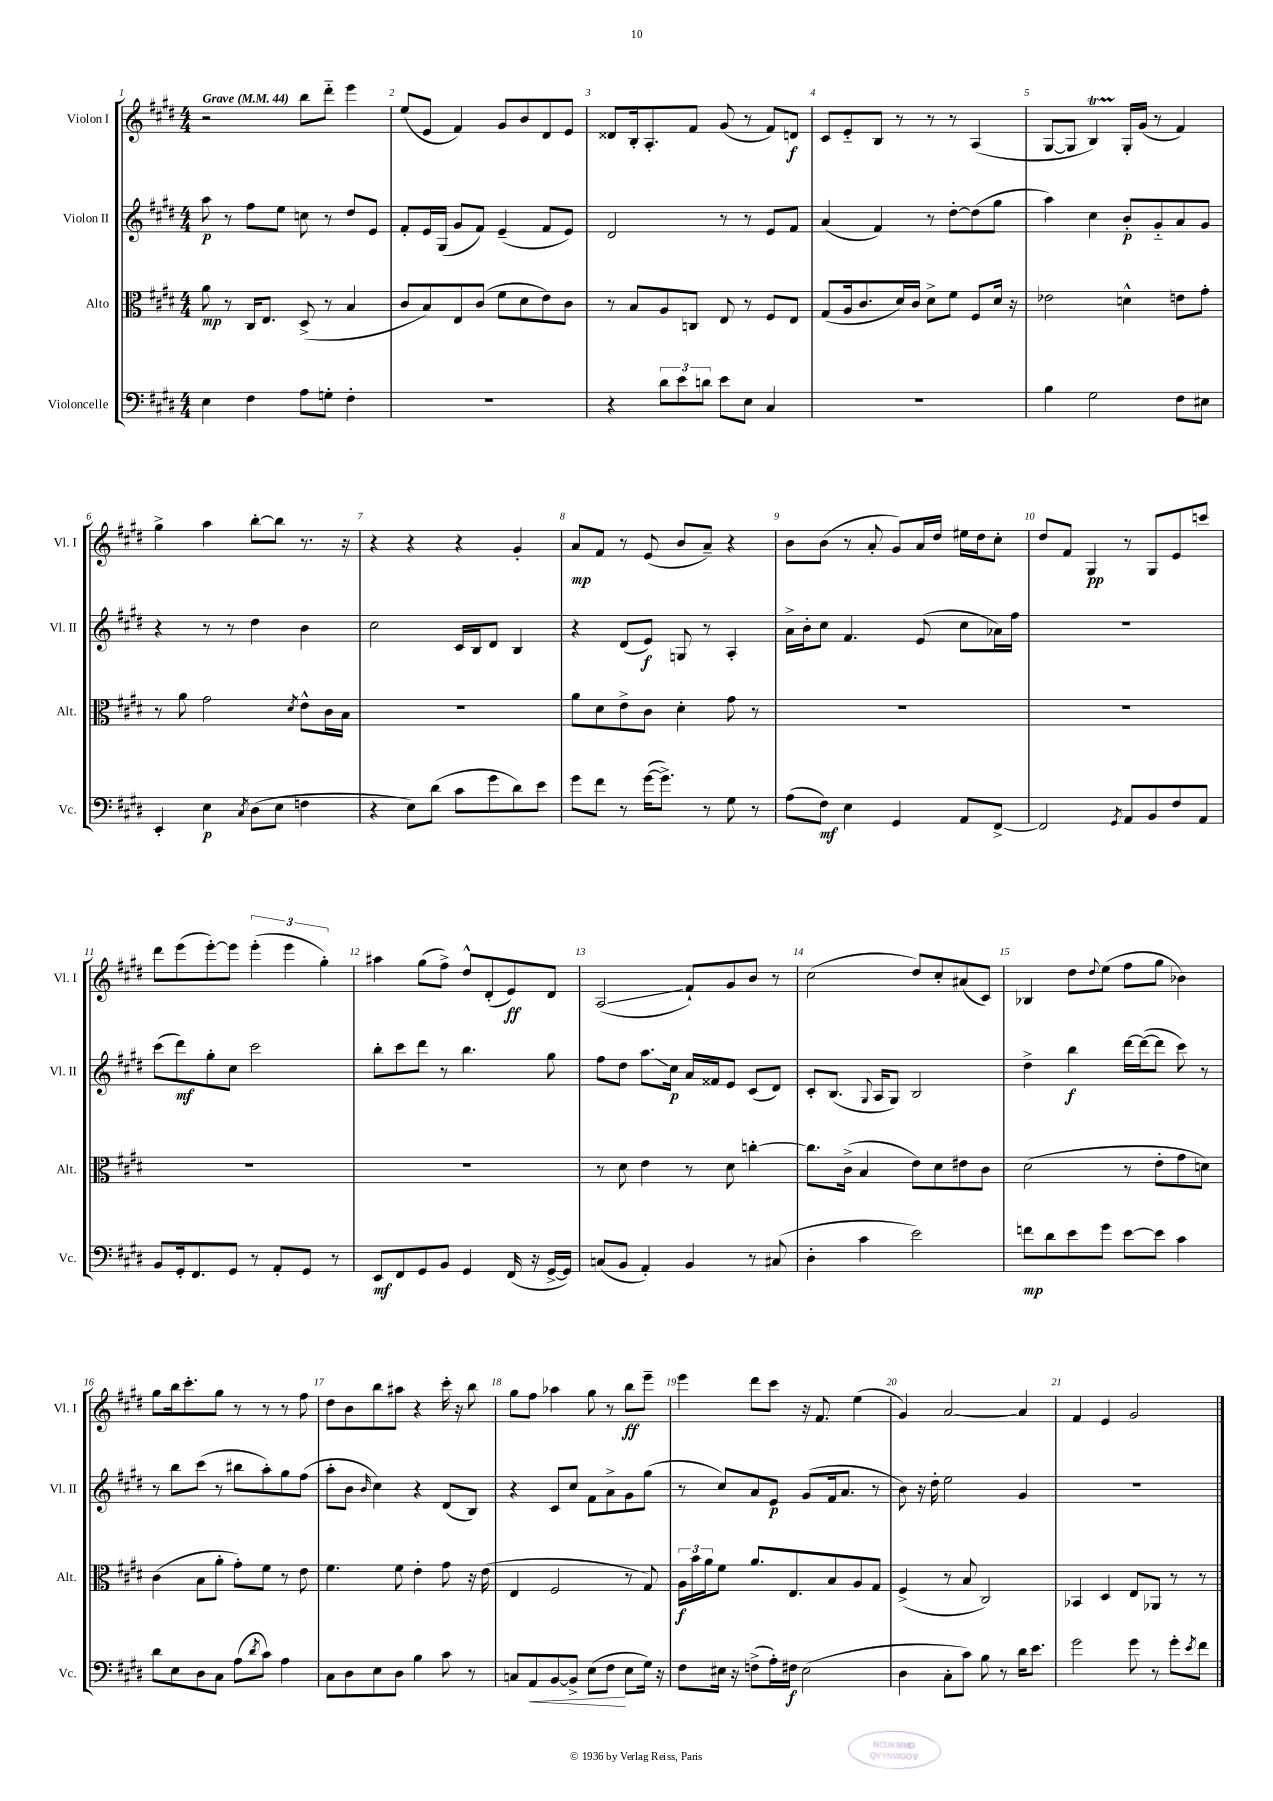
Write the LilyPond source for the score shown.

<<
\new StaffGroup <<
\new Staff = "s0" \with { instrumentName = "Violon I" shortInstrumentName = "Vl. I" } {
    \clef treble \key e \major \numericTimeSignature \time 4/4 \tempo "Grave" 4 = 44
    r2 b''8 dis'''8-_ e'''4 |
    e''8( e'8 fis'4) gis'8 b'8 dis'8 e'8 |
    disis'8 b16-. a8.-. fis'8 gis'8( r8 fis'8) d'8\f |
    cis'8 e'8-_ b8 r8 r8 r8 a4( |
    gis8~ gis8 b4\startTrillSpan) gis16-.\stopTrillSpan gis'16( r8 fis'4) |
    gis''4-> a''4 b''8~-. b''8 r8. r16 |
    r4 r4 r4 gis'4-. |
    a'8\mp fis'8 r8 e'8( b'8 a'8--) r4 |
    b'8 b'8( r8 a'8-. gis'8) a'16 dis''16 eis''16 dis''16 cis''8-. |
    dis''8 fis'8 gis4\pp r8 gis8 e'8 c'''8 |
    dis'''8 e'''8( e'''8~-.) e'''8 \tuplet 3/2 { e'''4-.( e'''4 gis''4-.) } |
    ais''4 gis''8( fis''8->) dis''8-^ dis'8-.( e'8\ff) dis'8 |
    a2\glissando( fis'8-!) gis'8 b'8 r8 |
    cis''2( dis''8) cis''8-. ais'8( cis'8) |
    bes4 dis''8 \appoggiatura { dis''8 } e''8( fis''8 gis''8 bes'4) |
    gis''8 b''16 cis'''8.-. gis''8 r8 r8 r8 fis''8 |
    dis''8 b'8 b''8 ais''8 r4 cis'''16-. r16 b''8 |
    gis''8 fis''8 aes''4 gis''8 r8 b''8\ff e'''8-- |
    e'''4 dis'''8 cis'''8 r16 fis'8. e''4( |
    gis'4) a'2~ a'4 |
    fis'4 e'4 gis'2 \bar "|." |
}
\new Staff = "s1" \with { instrumentName = "Violon II" shortInstrumentName = "Vl. II" } {
    \clef treble \key e \major \numericTimeSignature \time 4/4
    a''8\p r8 fis''8 e''8 c''8 r8 dis''8 e'8 |
    fis'8-. e'16 gis16( gis'8 fis'8) e'4--( fis'8 e'8) |
    dis'2 r8 r8 e'8 fis'8 |
    a'4( fis'4) r8 dis''8~-. dis''8( gis''8 |
    a''4) cis''4 b'8-.\p gis'8-_ a'8 gis'8 |
    r4 r8 r8 dis''4 b'4 |
    cis''2 cis'16 b16 dis'8 b4 |
    r4 dis'8( e'8\f) g8 r8 a4-. |
    a'16-> b'16-. cis''8 fis'4. e'8( cis''8 aes'16) fis''16 |
    R1 |
    cis'''8( dis'''8\mf) gis''8-. cis''8 cis'''2 |
    b''8-. cis'''8 dis'''8 r8 b''4. gis''8 |
    fis''8 dis''8 a''8.\glissando cis''16\p a'16 fisis'16 e'8 cis'8( dis'8) |
    cis'8-. b8.( \appoggiatura { gis8 } a16 gis8) b2 |
    dis''4-> b''4\f dis'''16~ dis'''16~( dis'''8 cis'''8) r8 |
    r8 b''8 cis'''8( r8 bis''8 a''8-.) gis''8 fis''8( |
    a''8-. b'8 \grace { b'16 } cis''4) r4 dis'8( b8) |
    r4 cis'8 cis''8 fis'8 a'8-> gis'8 gis''8( |
    r8 cis''8) a'8 e'8\p gis'8( fis'16 a'8. r8 |
    b'8) r16 dis''16-. e''2 gis'4 |
    r1 \bar "|." |
}
\new Staff = "s2" \with { instrumentName = "Alto" shortInstrumentName = "Alt." } {
    \clef alto \key e \major \numericTimeSignature \time 4/4
    a'8\mp r8 cis16 e8. dis8->( r8 b4 |
    cis'8 b8) e8 cis'8( fis'8 dis'8 e'8) cis'8 |
    r8 b8 a8 c8 e8 r8 fis8 e8 |
    gis8( a16 cis'8. dis'16) cis'16 dis'8-> fis'8 fis8 dis'16 r16 |
    ees'2 d'4-^ e'8 gis'8-. |
    r8 a'8 gis'2 \acciaccatura { dis'8 } e'8-^ cis'16 b16 |
    r1 |
    a'8 dis'8 e'8-> cis'8 dis'4-. gis'8 r8 |
    R1 |
    R1 |
    R1 |
    R1 |
    r8 dis'8 e'4 r8 dis'8 c''4~-. |
    c''8. cis'16->( b4 e'8) dis'8 eis'8 cis'8 |
    dis'2( r8 e'8-. gis'8 d'8) |
    cis'4( b8 a'8-. gis'8-.) fis'8 r8 e'8 |
    fis'4. fis'8 e'4-. gis'8 r16 e'16( |
    e4 fis2 r8 gis8) |
    \tuplet 3/2 { a16\f b'16 a'16 } fis'8 a'8. e8. b8 a8 gis8 |
    fis4->( r8 b8 cis2) |
    bes,4 dis4 e8 aes,8 r8 r8 \bar "|." |
}
\new Staff = "s3" \with { instrumentName = "Violoncelle" shortInstrumentName = "Vc." } {
    \clef bass \key e \major \numericTimeSignature \time 4/4
    e4 fis4 a8 g8-. fis4-. |
    R1 |
    r4 \tuplet 3/2 { dis'8 e'8 d'8 } e'8 e8 cis4 |
    R1 |
    b4 gis2 fis8 eis8 |
    e,4-. e4\p \acciaccatura { cis8 } dis8( e8 f4 |
    r4 e8) dis'8( cis'8 gis'8 dis'8) e'8 |
    gis'8 fis'8 r8 gis'16~( gis'8.->) r8 gis8 r8 |
    a8( fis8\mf) e4 gis,4 a,8 fis,8~-> |
    fis,2 \acciaccatura { gis,8 } a,8 b,8 fis8 a,8 |
    b,8 gis,16-. fis,8. gis,8 r8 a,8-. gis,8 r8 |
    e,8\mf fis,8 gis,8 b,8 gis,4 fis,16( r16 gis,16~-> gis,16) |
    c8( b,8 a,4-.) b,4 r8 cis8( |
    dis4-. cis'4 e'2) |
    f'8\mp dis'8 e'8 gis'8 e'8~ e'8 cis'4 |
    dis'8 e8 dis8 cis8 a8( \acciaccatura { dis'8 } cis'8) a4 |
    cis8 dis8 e8 dis8 b4 cis'8 r8 |
    c8 a,8\< b,8~ b,8-> e8( fis8\! e8 gis16) r16 |
    fis8 eis16 r16 f8->( a16-.) fis16\f eis2( |
    dis4 cis8-. cis'8) b8 r8 dis'16 e'8. |
    gis'2 gis'8 r8 gis'8-. \acciaccatura { e'8 } fis'8 \bar "|." |
}
>>
>>
\layout { \context { \Score \override BarNumber.break-visibility = ##(#f #t #t) barNumberVisibility = #all-bar-numbers-visible } }
